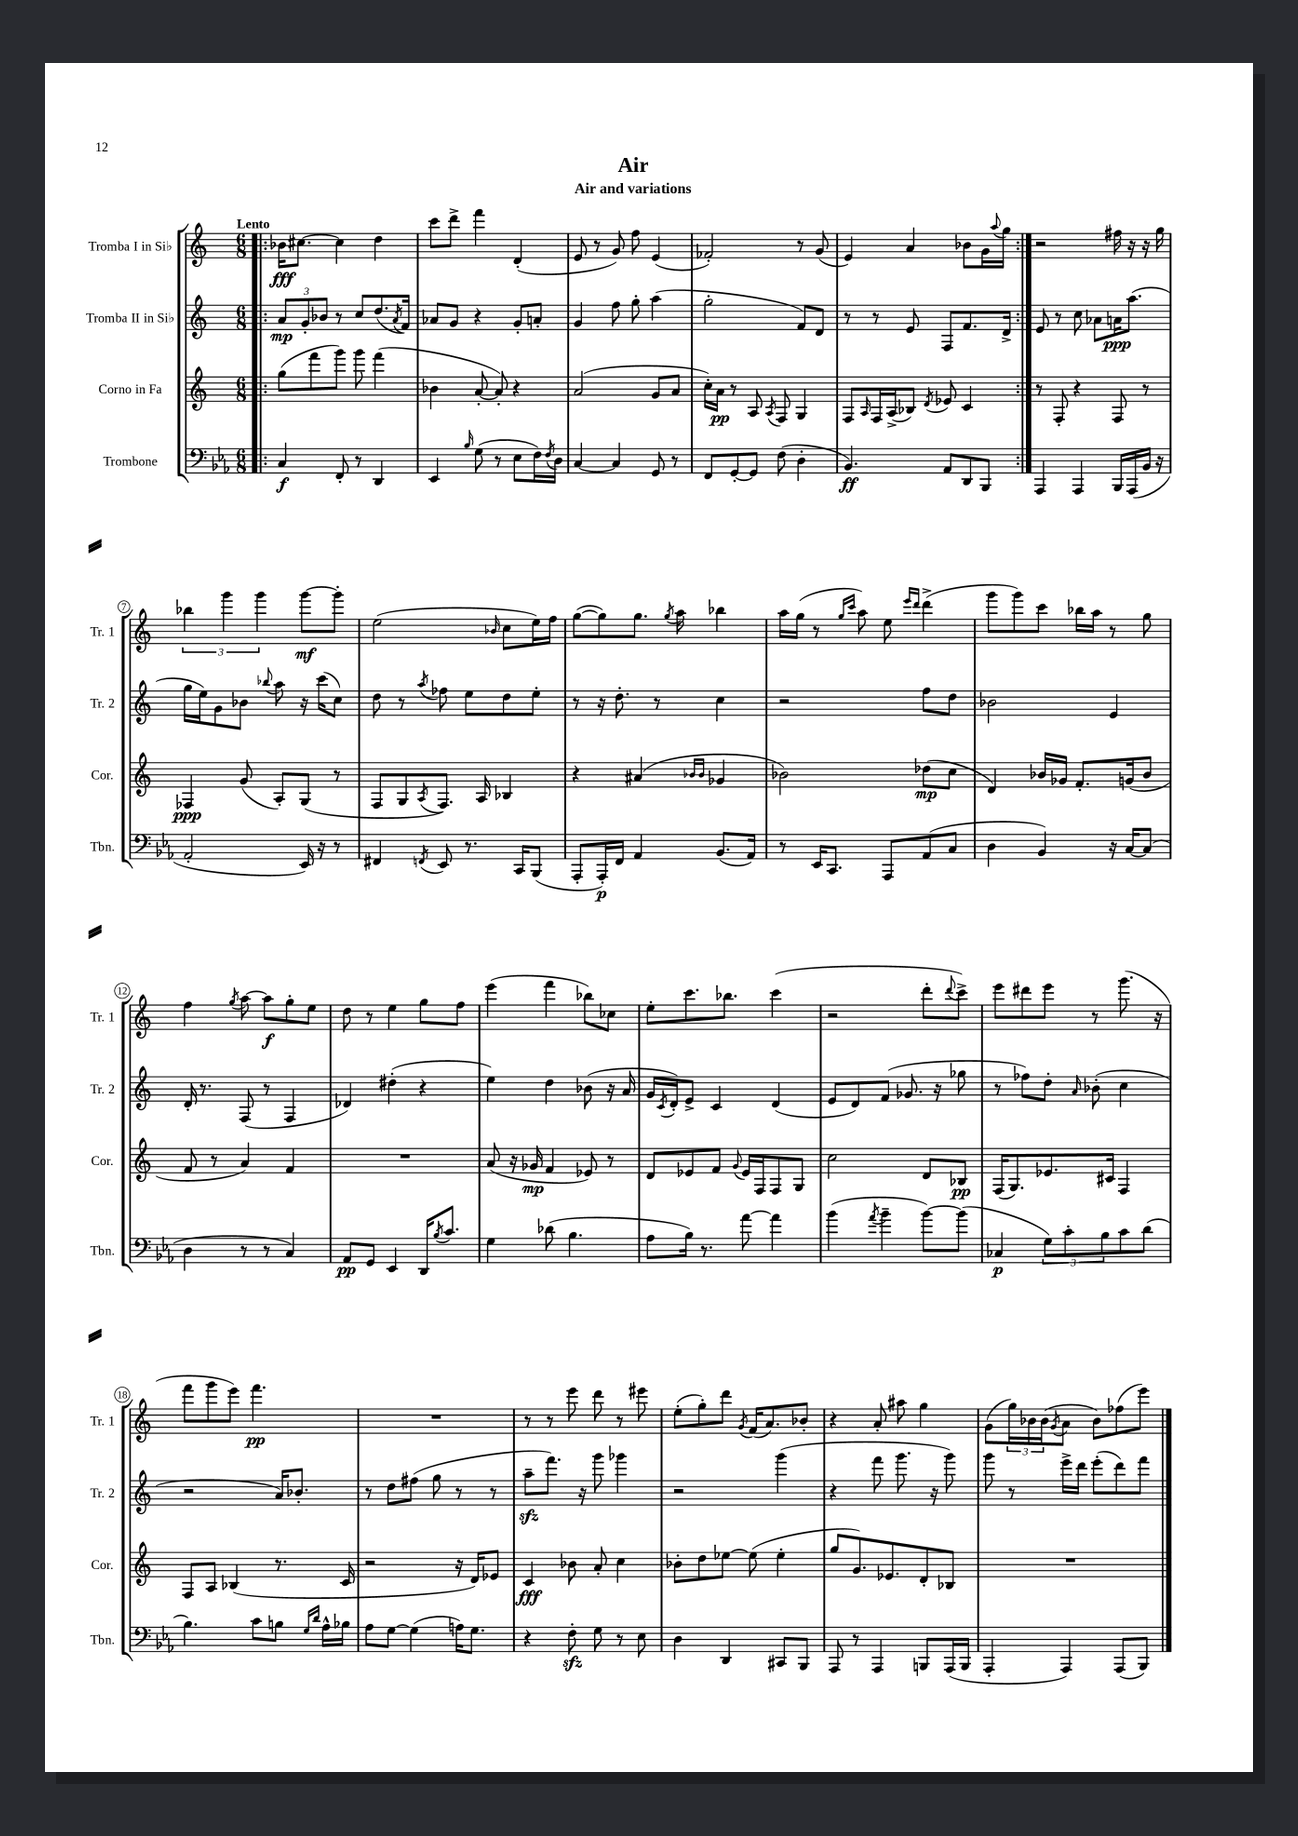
\header { title = "Air" subtitle = "Air and variations" }
<<
\new StaffGroup <<
\new Staff = "s0" \with { instrumentName = "Tromba I in Sib" shortInstrumentName = "Tr. 1" } {
    \clef treble \key c \major \numericTimeSignature \time 6/8 \tempo "Lento"
    \repeat volta 2 { \bar ".|:" bes'16\fff cis''8.~ cis''4 d''4 |
    c'''8 d'''8-> f'''4 d'4-.( |
    e'8 r8 g'8) f''8 e'4( |
    fes'2-.) r8 g'8( |
    e'4) a'4 bes'8 g'16 \appoggiatura { a''8 } g''16 | }
    r2 fis''16 r16 r16 g''16 |
    \tuplet 3/2 { bes''4 g'''4 g'''4 } g'''8~\mf g'''8-. |
    e''2( \grace { bes'16 } c''8 e''16) f''16 |
    g''8~( g''8) g''8. \acciaccatura { g''8 } a''16 bes''4 |
    a''16 g''16( r8 \grace { g''16 c'''16 } a''8) e''8 \grace { e'''16 d'''16 } d'''4->( |
    g'''8 g'''8) c'''8 bes''16 a''16 r8 g''8 |
    f''4 \acciaccatura { g''8 } a''8~ a''8\f g''8-. e''8 |
    d''8 r8 e''4 g''8 f''8 |
    e'''4( f'''4 bes''8) ces''8 |
    e''8-. c'''8. bes''8. c'''4( |
    r2 d'''8-. \appoggiatura { d'''8 } c'''8->) |
    e'''8 dis'''8 e'''8 r8 g'''8.( r16 |
    f'''8 g'''8 e'''8) f'''4.\pp |
    R2. |
    r8 r8 e'''8 d'''8 r8 eis'''8 |
    e''8-.( g''8-.) d'''8 \acciaccatura { g'8 } f'16( a'8.) bes'8-. |
    r4 a'8-. ais''8 g''4 |
    g'8( \tuplet 3/2 { g''16) bes'16 bes'16( } \acciaccatura { g'8 } a'8 bes'8) fes''8( e'''8) \bar "|." |
}
\new Staff = "s1" \with { instrumentName = "Tromba II in Sib" shortInstrumentName = "Tr. 2" } {
    \clef treble \key c \major \numericTimeSignature \time 6/8
    \repeat volta 2 { \bar ".|:" \tuplet 3/2 { a'8\mp g'8-. bes'8 } r8 c''8 d''8.( \acciaccatura { a'8 } f'16) |
    aes'8 g'8 r4 g'8-. a'8-. |
    g'4 f''8 g''8-. a''4( |
    g''2-. f'8) d'8 |
    r8 r8 e'8 f8 f'8. d'16-> | }
    e'8 r8 c''8 aes'8 a'16\ppp a''8.( |
    g''16 e''16) g'8 bes'8 \appoggiatura { bes''8 } a''8 r16 c'''16( c''8) |
    d''8 r8 \acciaccatura { a''8 } fes''8 e''8 d''8 e''8-. |
    r8 r16 d''8.-. r8 c''4 |
    r2 f''8 d''8 |
    bes'2 e'4 |
    d'16-. r8. f8( r8 f4 |
    des'4) dis''4-.( r4 |
    e''4) d''4 bes'8( r16 a'16 |
    g'16 \acciaccatura { c'8 } d'16-.) e'8-> c'4 d'4( |
    e'8 d'8) f'8( ges'8. r16 ges''8 |
    r8 fes''8) d''8-. \grace { a'16 } bes'8-.( c''4 |
    r2 a'16) bes'8.-. |
    r8 d''8 fis''8( g''8 r8 r8 |
    a''8--\sfz f'''8.) r16 g'''8 ges'''4 |
    r2 g'''4( |
    r4 f'''8 g'''8. r16 g'''8) |
    g'''8 r8 e'''16-> d'''16 e'''8-.( d'''8) f'''8 \bar "|." |
}
\new Staff = "s2" \with { instrumentName = "Corno in Fa" shortInstrumentName = "Cor." } {
    \clef treble \key c \major \numericTimeSignature \time 6/8
    \repeat volta 2 { \bar ".|:" g''8( f'''8 g'''8) g'''8 f'''4( |
    bes'4 a'8~-. a'8-.) r4 |
    a'2( g'8 a'8 |
    c''16-.) a'16\pp r8 a8 \acciaccatura { a8 } f8 g4 |
    f8 \grace { a16 } f16 a16->( bes8) \acciaccatura { d'8 } ees'8 c'4 | }
    r8 f8-. r4 f8 r8 |
    fes4\ppp g'8( a8-.) g8( r8 |
    f8 g8 \acciaccatura { a8 } f8.) a16 bes4 |
    r4 ais'4( \grace { bes'16 bes'16 } ges'4 |
    bes'2) des''8\mp( c''8 |
    d'4) bes'16 ges'16 f'8.-. g'16( bes'8 |
    f'8 r8 a'4) f'4 |
    R2. |
    a'8( r16 ges'16\mp f'4 ees'8) r8 |
    d'8 ees'8 f'8 \appoggiatura { g'8 } ees'16 f16 f8 g8 |
    c''2 d'8 bes8\pp |
    f16( g8.) ees'8. cis'16 f4 |
    f8 a8 bes4( r8. c'16 |
    r2 r16 d'16) ees'8 |
    c'4\fff bes'8 a'8-. c''4 |
    bes'8-. d''8 ees''8~ ees''8( ees''4-. |
    g''8 g'8.) ees'8. d'8-. bes8 |
    R2. \bar "|." |
}
\new Staff = "s3" \with { instrumentName = "Trombone" shortInstrumentName = "Tbn." } {
    \clef bass \key ees \major \numericTimeSignature \time 6/8
    \repeat volta 2 { \bar ".|:" c4\f f,8-. r8 d,4 |
    ees,4 \grace { bes16 } g8( r8 ees8 f16) \acciaccatura { f8 } d16 |
    c4~ c4 g,8 r8 |
    f,8 g,8~-. g,8 f8( d4-. |
    bes,4.\ff) aes,8 d,8 bes,,8 | }
    aes,,4 aes,,4 bes,,16 aes,,16( bes,16 r16 |
    aes,2-. ees,16) r16 r8 |
    fis,4 \acciaccatura { f,8 } ees,8 r8. c,16 bes,,8( |
    aes,,8-. aes,,16-.\p) f,16 aes,4 bes,8.( aes,16) |
    r8 ees,16 c,8. aes,,8 aes,8( c8 |
    d4 bes,4) r16 c16~ c8( |
    d4 r8 r8 c4) |
    aes,8\pp g,8 ees,4 d,16 \acciaccatura { bes8 } c'8. |
    g4 des'8( bes4. |
    aes8 bes16) r8. aes'8~ aes'4 |
    bes'4( \acciaccatura { aes'8 } bes'4-- bes'8~) bes'8( |
    ces4\p \tuplet 3/2 { g8) c'8-. bes8 } c'8 d'8( |
    bes4.) c'8 b8 \grace { g16 d'16 } aes16-^ bes16 |
    aes8 g8~ g4( a16) g8. |
    r4 f8-.\sfz g8 r8 ees8 |
    d4 d,4 cis,8 bes,,8 |
    aes,,8 r8 aes,,4 b,,8 aes,,16( b,,16 |
    aes,,4-. aes,,4) aes,,8( bes,,8) \bar "|." |
}
>>
>>
\layout { \context { \Score \override BarNumber.stencil = #(make-stencil-circler 0.1 0.3 ly:text-interface::print) } }
